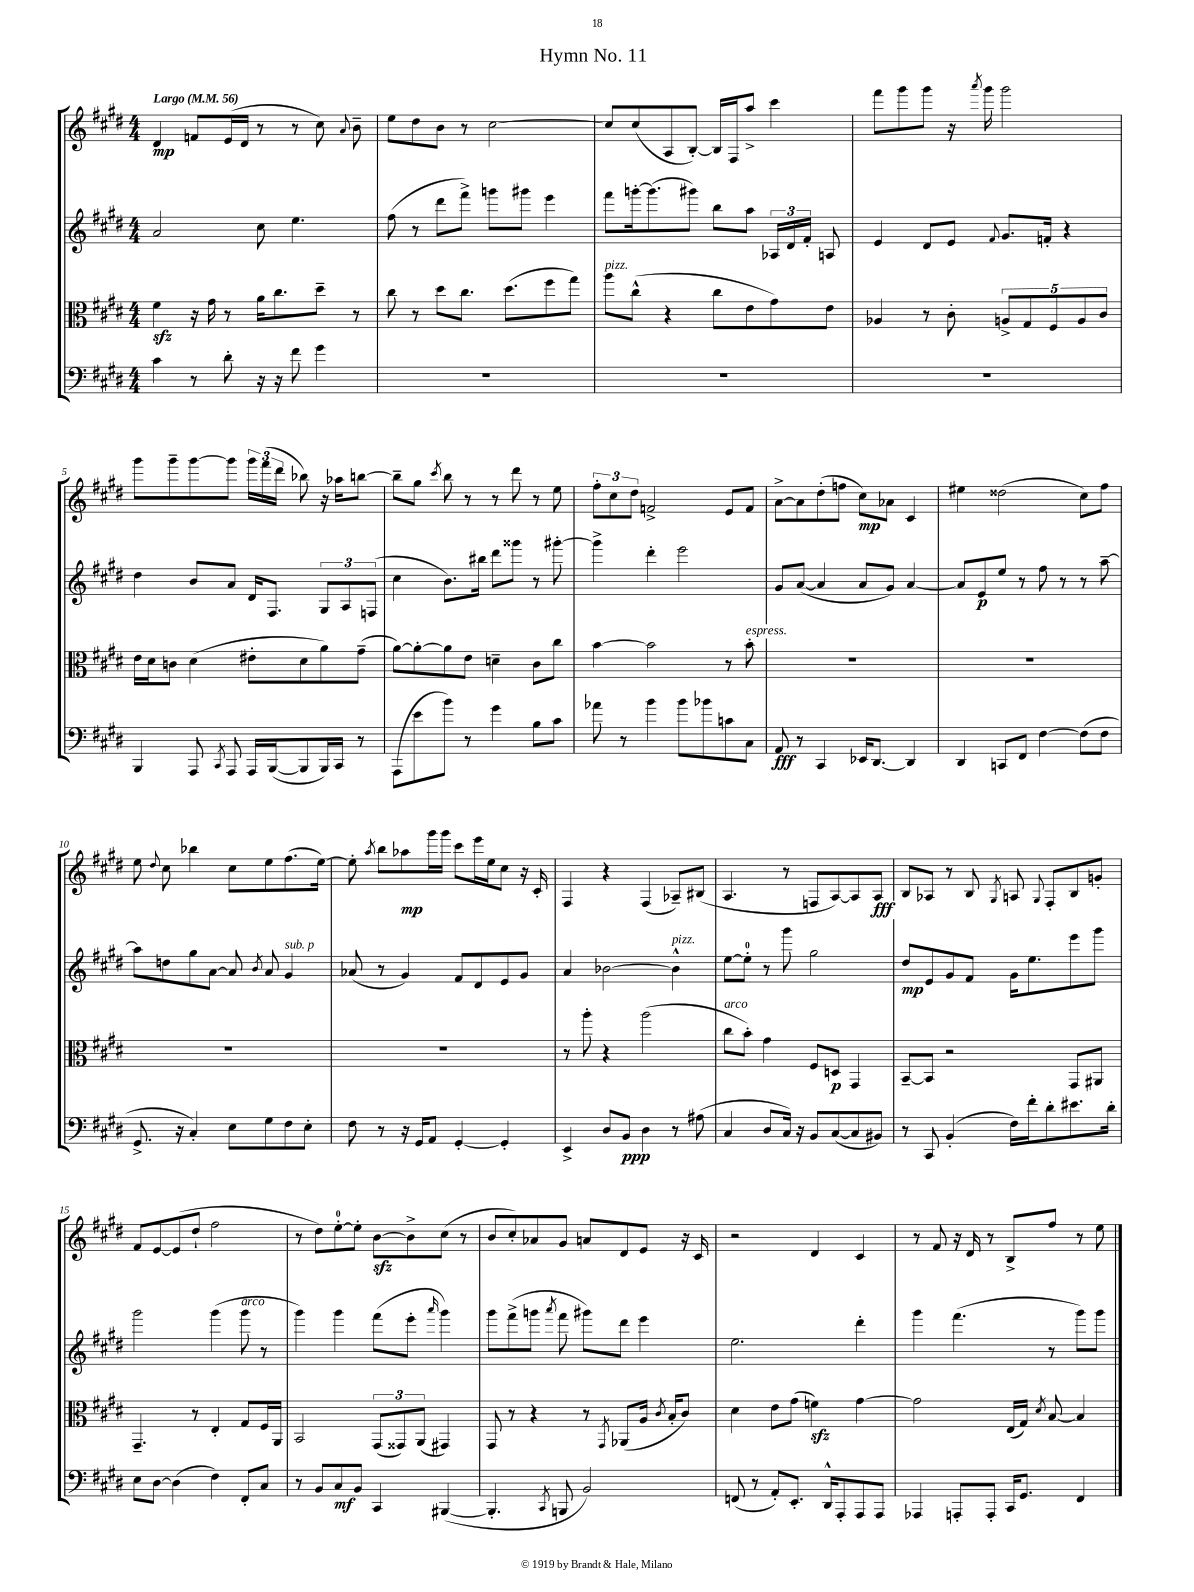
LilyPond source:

\header { title = "Hymn No. 11" }
<<
\new StaffGroup <<
\new Staff = "s0" {
    \clef treble \key e \major \numericTimeSignature \time 4/4 \tempo "Largo" 4 = 56
    \autoBeamOff dis'4\mp f'8[ e'16( dis'16] r8 r8 cis''8) \appoggiatura { a'8 } b'8-- |
    e''8[ dis''8 b'8] r8 cis''2~ |
    cis''8[ cis''8( a8 b8]~-.) b16[ fis16 a''8]-> cis'''4 |
    fis'''8[ gis'''8 gis'''8] r16 \acciaccatura { a'''8 } gis'''16 gis'''2 |
    gis'''8[ gis'''8-- gis'''8~ gis'''8] \tuplet 3/2 { gis'''16[ fis'''16( dis'''16] } bes''8) r16 aes''16[ b''8]~ |
    b''8[-- gis''8] \acciaccatura { cis'''8 } b''8 r8 r8 dis'''8 r8 e''8 |
    \tuplet 3/2 { fis''8[-. cis''8 dis''8] } f'2-> e'8[ f'8] |
    a'8[~-> a'8 dis''8-.( f''8] cis''8[\mp) aes'8] cis'4 |
    eis''4 disis''2( cis''8[) fis''8] |
    e''8 \appoggiatura { dis''8 } cis''8 bes''4 cis''8[ e''8 fis''8.( e''16]~) |
    e''8-. \acciaccatura { a''8 } b''8[ aes''8\mp gis'''16 gis'''16] cis'''8[ e'''16 e''16 cis''8] r16 cis'16-. |
    fis4 r4 fis4( aes8[--) bis8]( |
    a4. r8 f8[ a8~) a8 a8]\fff |
    b8[ aes8] r8 b8 \acciaccatura { gis8 } a8 \appoggiatura { gis8 } fis8[-. b8 g'8]-. |
    fis'8[ e'8~ e'8( dis''8]-! fis''2 |
    r8 dis''8[) e''8-0~-. e''8]-. b'8[~\sfz b'8-> cis''8]( r8 |
    b'8[ cis''8-.) aes'8 gis'8] a'8[ dis'8 e'8] r16 cis'16 |
    r2 dis'4 cis'4 |
    r8 fis'8 r16 dis'16 r8 b8[-> fis''8] r8 e''8 \bar "|." |
}
\new Staff = "s1" {
    \clef treble \key e \major \numericTimeSignature \time 4/4
    \autoBeamOff a'2 cis''8 e''4. |
    fis''8( r8 dis'''8[ fis'''8]->) g'''8[ gis'''8] e'''4 |
    fis'''8[ g'''16~-. g'''8.( gis'''8]) b''8[ a''8] \tuplet 3/2 { aes16[ dis'16 fis'16]-. } a8 |
    e'4 dis'8[ e'8] \appoggiatura { fis'8 } gis'8.[ f'16]-. r4 |
    dis''4 b'8[ a'8] dis'16[ fis8.] \tuplet 3/2 { gis8[ a8 f8]( } |
    cis''4 b'8.[) bis''16] dis'''8[ gisis'''8] r8 gis'''8~-. |
    gis'''4-> dis'''4-. e'''2 |
    gis'8[ a'8]~( a'4 a'8[ gis'8]) a'4~ |
    a'8[ e'8\p e''8] r8 fis''8 r8 r8 a''8~-- |
    a''8[ d''8 gis''8 a'8]~ a'8 \acciaccatura { b'8 } a'8 gis'4^\markup { \italic "sub. p" } |
    aes'8( r8 gis'4) fis'8[ dis'8 e'8 gis'8] |
    a'4 bes'2~ bes'4-^^\markup { \italic "pizz." } |
    e''8[~ e''8]-0-. r8 gis'''8 gis''2 |
    dis''8[\mp e'8 gis'8 fis'8] gis'16[ e''8. e'''8 gis'''8] |
    gis'''2 gis'''4( gis'''8^\markup { \italic "arco" } r8 |
    gis'''4) gis'''4 fis'''8[( e'''8]-. \grace { a'''16 } gis'''4) |
    gis'''8[ fis'''8->( g'''8] \acciaccatura { a'''8 } fis'''8 gis'''8[) dis'''8] e'''4 |
    e''2. dis'''4-. |
    gis'''4 fis'''4.( r8 gis'''8[) gis'''8] \bar "|." |
}
\new Staff = "s2" {
    \clef alto \key e \major \numericTimeSignature \time 4/4
    \autoBeamOff fis'4\sfz r16 gis'16 r8 a'16[ cis''8. dis''8]-- r8 |
    cis''8 r8 dis''8[ cis''8.] dis''8.[( fis''8 gis''8]) |
    a''8[^\markup { \italic "pizz." } cis''8]-^( r4 cis''8[ e'8 gis'8) e'8] |
    aes4 r8 cis'8-. \tuplet 5/4 { a8[-> gis8 fis8 a8 cis'8] } |
    e'16[ dis'16 c'8] dis'4( eis'8[-. dis'8 a'8) gis'8]--( |
    a'8[~) a'8~-. a'8 e'8] d'4-- cis'8[ cis''8] |
    b'4~ b'2 r8 b'8-.^\markup { \italic "espress." } |
    R1 |
    R1 |
    R1 |
    R1 |
    r8 a''8-. r4 a''2( |
    cis''8[^\markup { \italic "arco" } b'8]-.) gis'4 fis8[ d8]\p gis,4 |
    b,8[~-- b,8] r2 gis,8[ ais,8] |
    gis,4.-- r8 e4-. gis8[ fis16 a,16] |
    b,2 \tuplet 3/2 { gis,8[( gisis,8) a,8]( } gis,4) |
    gis,8 r8 r4 r8 \acciaccatura { gis,8 } aes,8[( a16] \acciaccatura { cis'8 } b16[-. cis'8]) |
    dis'4 e'8[ gis'8]( f'4\sfz) gis'4~ |
    gis'2 e16[( gis16]) \acciaccatura { dis'8 } b8~ b4 \bar "|." |
}
\new Staff = "s3" {
    \clef bass \key e \major \numericTimeSignature \time 4/4
    \autoBeamOff cis'4 r8 dis'8-. r16 r16 fis'8 gis'4 |
    R1 |
    R1 |
    R1 |
    b,,4 a,,8 \acciaccatura { cis,8 } a,,8 a,,16[ b,,16~( b,,8 b,,16) cis,16] r8 |
    a,,8[( e'8 b'8]) r8 gis'4 b8[ cis'8] |
    aes'8 r8 b'4 b'8[ bes'8 c'8 cis8] |
    a,8\fff r8 cis,4 ees,16[ dis,8.]~ dis,4 |
    dis,4 c,8[ fis,8] fis4~ fis8[( fis8] |
    gis,8.-> r16 cis4-.) e8[ gis8 fis8 e8]-. |
    fis8 r8 r16 gis,16[ a,8] gis,4~-. gis,4-. |
    e,4-> dis8[ b,8]\ppp dis4 r8 ais8( |
    cis4 dis8[ cis16]) r16 b,8[ cis8~( cis8 bis,8]) |
    r8 cis,8 b,4-.( fis16[) fis'16-. dis'8-. eis'8. dis'16]-. |
    e8[ dis8]~ dis4( fis4) fis,8[-. cis8] |
    r8 b,8[ cis8\mf b,8] cis,4 bis,,4~( |
    bis,,4.-. \acciaccatura { cis,8 } b,,8 b,2) |
    f,8( r8 a,8[-.) e,8.]-. dis,16[-^ a,,8-. a,,8 a,,8] |
    aes,,4 a,,8[-. a,,8]-. cis,16[ gis,8.] fis,4 \bar "|." |
}
>>
>>
